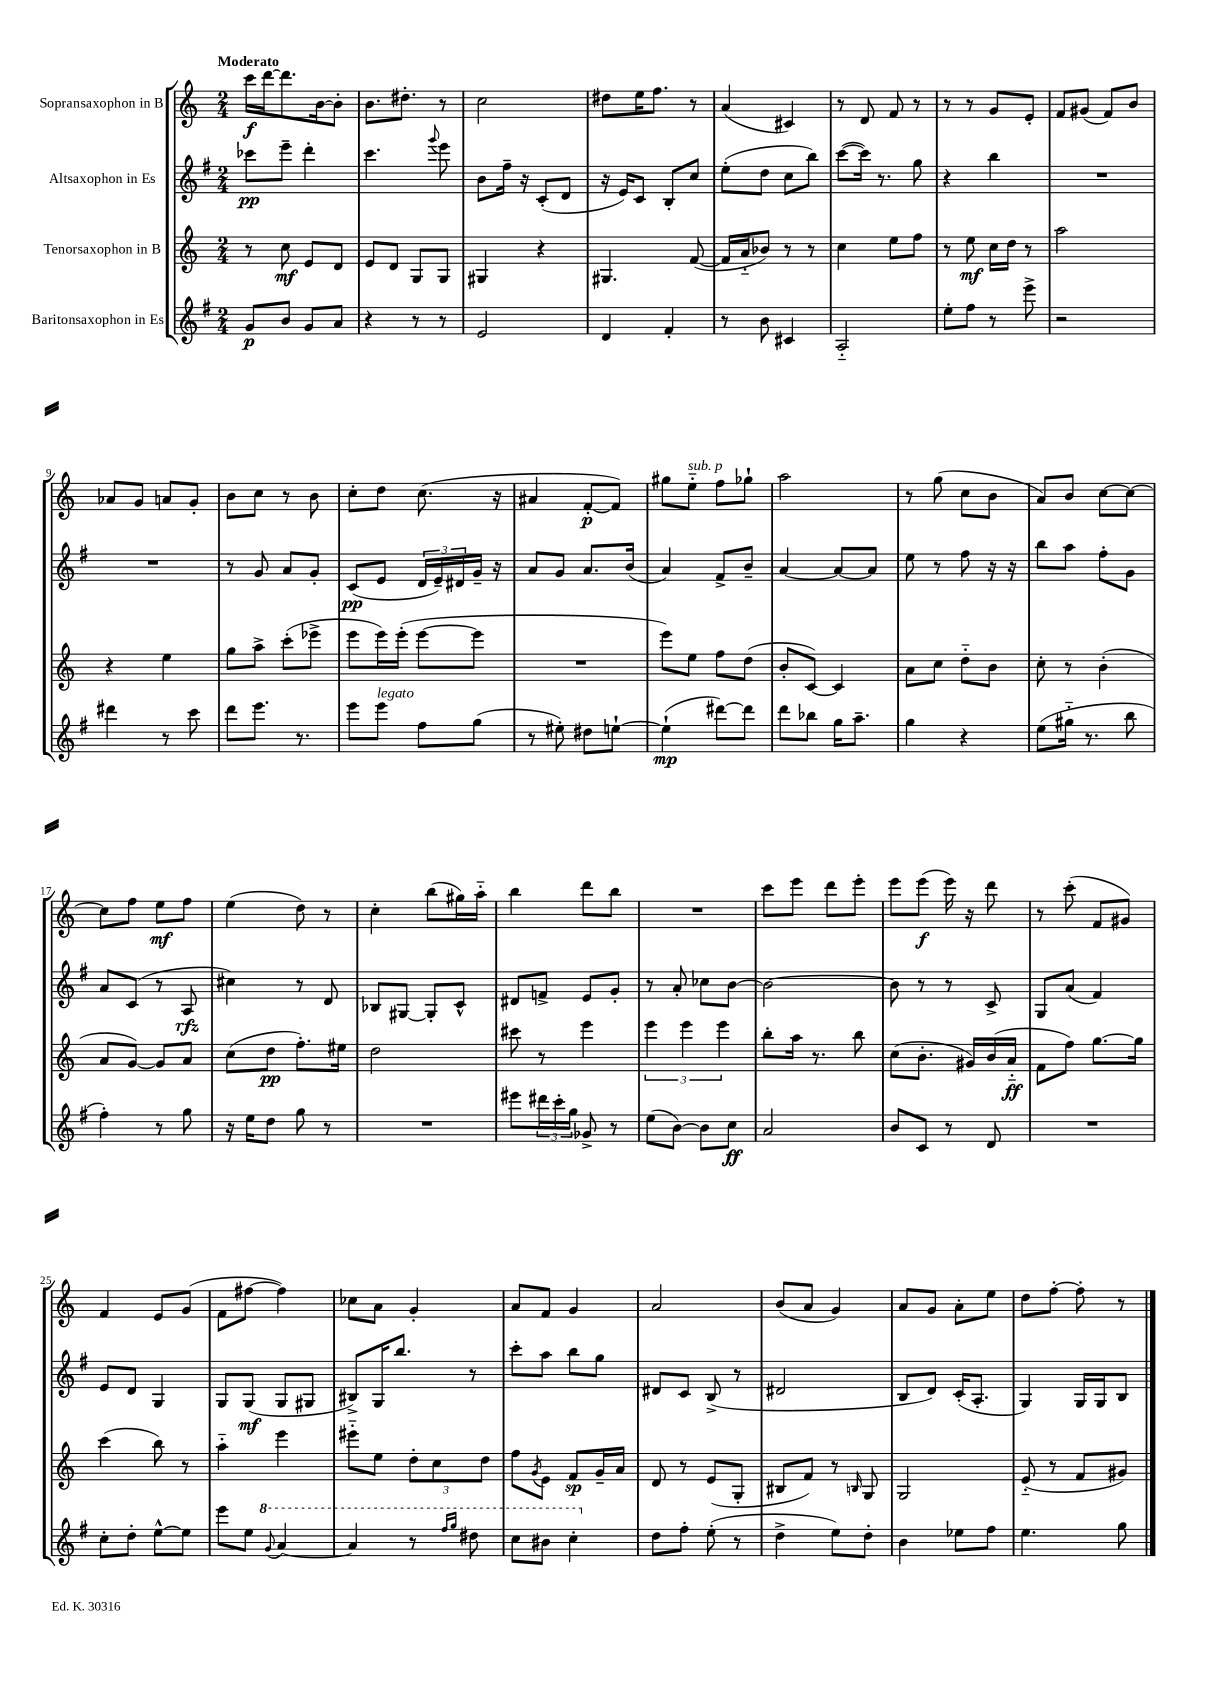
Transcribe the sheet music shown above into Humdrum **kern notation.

**kern	**kern	**kern	**kern
*staff4	*staff3	*staff2	*staff1
*clefG2	*clefG2	*clefG2	*clefG2
*k[f#]	*k[]	*k[f#]	*k[]
*M2/4	*M2/4	*M2/4	*M2/4
8g/L	8r	8ccc-\L	16ccc\LL
.	.	.	[16ddd\J
8b/J	8cc\	8eee~\J	8.ddd\]
8g/L	8e/L	4ddd'\	.
.	.	.	[16b\k
8a/J	8d/J	.	8b'\]J
=	=	=	=
4r	8e/L	4.ccc\	8.b\L
.	8d/J	.	.
.	.	.	8.dd#'\J
8r	8G/L	.	.
.	.	8qqggg/	.
8r	8G/J	8eee\	8r
=	=	=	=
2e/	4G#/	8b\L	2cc\
.	.	16ff#~\Jk	.
.	.	16r	.
.	4r	(8c'/L	.
.	.	8d/J	.
=	=	=	=
4d/	4.G#/	16r	8dd#\L
.	.	16e/LK)	.
.	.	8c/J	16ee\K
.	.	.	8.ff\J
4f#'/	.	8B'/L	.
.	([8f/	8cc/J	8r
=	=	=	=
8r	16f/]LL	(8ee'\L	(4a/
.	16a'~/J	.	.
8b\	8b-/J)	8dd\J	.
4c#/	8r	8cc\L	4c#/)
.	8r	8bb\J)	.
=	=	=	=
2A'~/	4cc\	([8ccc\L	8r
.	.	16ccc\]Jk)	8d/
.	.	8.r	.
.	8ee\L	.	8f/
.	8ff\J	8gg\	8r
=	=	=	=
8ee'\L	8r	4r	8r
8ff#\J	8ee\	.	8r
8r	16cc\LL	4bb\	8g/L
.	16dd\JJ	.	.
8eee^\	8r	.	8e'/J
=	=	=	=
2r	2aa\	2r	8f/L
.	.	.	(8g#/J
.	.	.	8f/L)
.	.	.	8b/J
=	=	=	=
4ddd#\	4r	2r	8a-/L
.	.	.	8g/J
8r	4ee\	.	8a/L
8ccc\	.	.	8g'/J
=	=	=	=
8ddd\L	8gg\L	8r	8b\L
8.eee\J	8aa^\J	8g/	8cc\J
.	(8ccc'\L	8a/L	8r
8.r	.	.	.
.	8eee-^\J	8g'/J	8b\
=	=	=	=
8eee\L	8eee\L	(8c/L	8cc'\L
8eee\J	16eee\L)	8e/J	8dd\J
.	(16eee'\JJ	.	.
8ff#\L	[8eee\L	24d/LL	(8.cc\
.	.	24e~/)	.
.	.	24d#/	.
(8gg\J	8eee\]J	16g~/JJ	.
.	.	16r	16r
=	=	=	=
8r	2r	8a/L	4a#/
8ee#'\)	.	8g/J	.
8dd#\L	.	8.a/L	[8f'/L
[8ee`\J	.	.	8f/]J)
.	.	(16b/Jk	.
=	=	=	=
(4ee`\]	8eee\L)	4a/)	8gg#\L
.	8ee\J	.	8ee'~\J
[8ddd#\L)	8ff\L	8f#^/L	8ff\L
8ddd#\]J	(8dd\J	8b~/J	8gg-`\J
=	=	=	=
8ddd\L	8b'/L	[4a/	2aa\
8bb-\J	[8c/J)	.	.
16gg\LK	4c/]	8a/_L	.
8.aa~\J	.	.	.
.	.	8a/]J	.
=	=	=	=
4gg\	8a\L	8ee\	8r
.	8cc\J	8r	(8gg\
4r	8dd'~\L	8ff#\	8cc\L
.	8b\J	16r	8b\J
.	.	16r	.
=	=	=	=
(8ee\L	8cc'\	8bb\L	8a/L)
16gg#'~\Jk	8r	8aa\J	8b/J
8.r	.	.	.
.	(4b'\	8ff#'\L	[8cc\L
8bb\	.	8g\J	8cc\_J
=	=	=	=
4ff#'\)	8a/L	8a/L	8cc\]L
.	[8g/J)	(8c/J	8ff\J
8r	8g/]L	8r	8ee\L
8gg\	8a/J	8A/	8ff\J
=	=	=	=
16r	(8cc\L	4cc#\)	(4ee\
16ee\LK	.	.	.
8dd\J	8dd\J	.	.
8gg\	8.ff'\L)	8r	8dd\)
8r	.	8d/	8r
.	16ee#\Jk	.	.
=	=	=	=
2r	2dd\	8B-/L	4cc'\
.	.	[8G#/J	.
.	.	8G#'/]L	(8bb\L
.	.	8c^^/J	16gg#\L)
.	.	.	16aa'~\JJ
=	=	=	=
8eee#\L	8ccc#\	8d#/L	4bb\
24ddd#\L	8r	8f^/J	.
24ccc'\	.	.	.
24gg\JJ	.	.	.
8g-^/	4eee\	8e/L	8ddd\L
8r	.	8g'/J	8bb\J
=	=	=	=
(8ee\L	6eee\	8r	2r
[8b\J)	.	8a'/	.
.	6eee\	.	.
8b\]L	.	8cc-\L	.
.	6eee\	.	.
8cc\J	.	[8b\J	.
=	=	=	=
2a/	8bb'\L	2b\_	8ccc\L
.	16aa\Jk	.	8eee\J
.	8.r	.	.
.	.	.	8ddd\L
.	8bb\	.	8eee'\J
=	=	=	=
8b/L	(8cc\L	8b\]	8eee\L
8c/J	8.b'\J	8r	(8eee\J
8r	.	8r	16eee\)
.	16g#/LL)	.	16r
8d/	(16b/	8c^/	8ddd\
.	16a'~/JJ	.	.
=	=	=	=
2r	8f\L	8G/L	8r
.	8ff\J)	(8a/J	(8ccc'\
.	[8.gg\L	4f#/)	8f/L
.	.	.	8g#/J)
.	16gg\]Jk	.	.
=	=	=	=
8cc'\L	(4ccc\	8e/L	4f/
8dd'\J	.	8d/J	.
[8ee^^\L	8bb\)	4G/	8e/L
8ee\]J	8r	.	(8g/J
=	=	=	=
8eee\L	4aa'~\	8G/L	8f\L
8ee\J	.	(8G/J	[8ff#\J
8qqgg/	.	.	.
[4aa/	4eee\	8G/L	4ff#\])
.	.	8G#/J	.
=	=	=	=
4aa/]	8eee#'~\L	8B#^/L)	8cc-\L
.	8ee\J	16G/K	8a\J
.	.	8.bb/J	.
8r	12dd'\L	.	4g'/
.	12cc\	.	.
16qqfff#/LL	.	.	.
16qqggg/JJ	.	.	.
8ddd#\	.	8r	.
.	12dd\J	.	.
=	=	=	=
8ccc\L	8ff\L	8ccc'\L	8a/L
.	8qg/	.	.
8bb#\J	8e\J	8aa\J	8f/J
4ccc'\	8f/L	8bb\L	4g/
.	16g~/L	8gg\J	.
.	16a/JJ	.	.
=	=	=	=
8dd\L	8d/	8d#/L	2a/
8ff#'\J	8r	8c/J	.
(8ee'\	(8e/L	(8B^/	.
8r	8G'/J	8r	.
=	=	=	=
4dd^\	8B#/L	2d#/	(8b/L
.	8f/J)	.	8a/J
8ee\L)	8r	.	4g/)
.	16qqB/	.	.
8dd'\J	8G/	.	.
=	=	=	=
4b\	2G/	8B/L	8a/L
.	.	8d/J)	8g/J
8ee-\L	.	(16c'/LK	8a'\L
.	.	8.A'/J	.
8ff#\J	.	.	8ee\J
=	=	=	=
4.ee\	(8e'~/	4G/)	8dd\L
.	8r	.	[8ff'\J
.	8f/L	16G/LL	8ff'\]
.	.	16G/J	.
8gg\	8g#/J)	8B/J	8r
==	==	==	==
*-	*-	*-	*-
